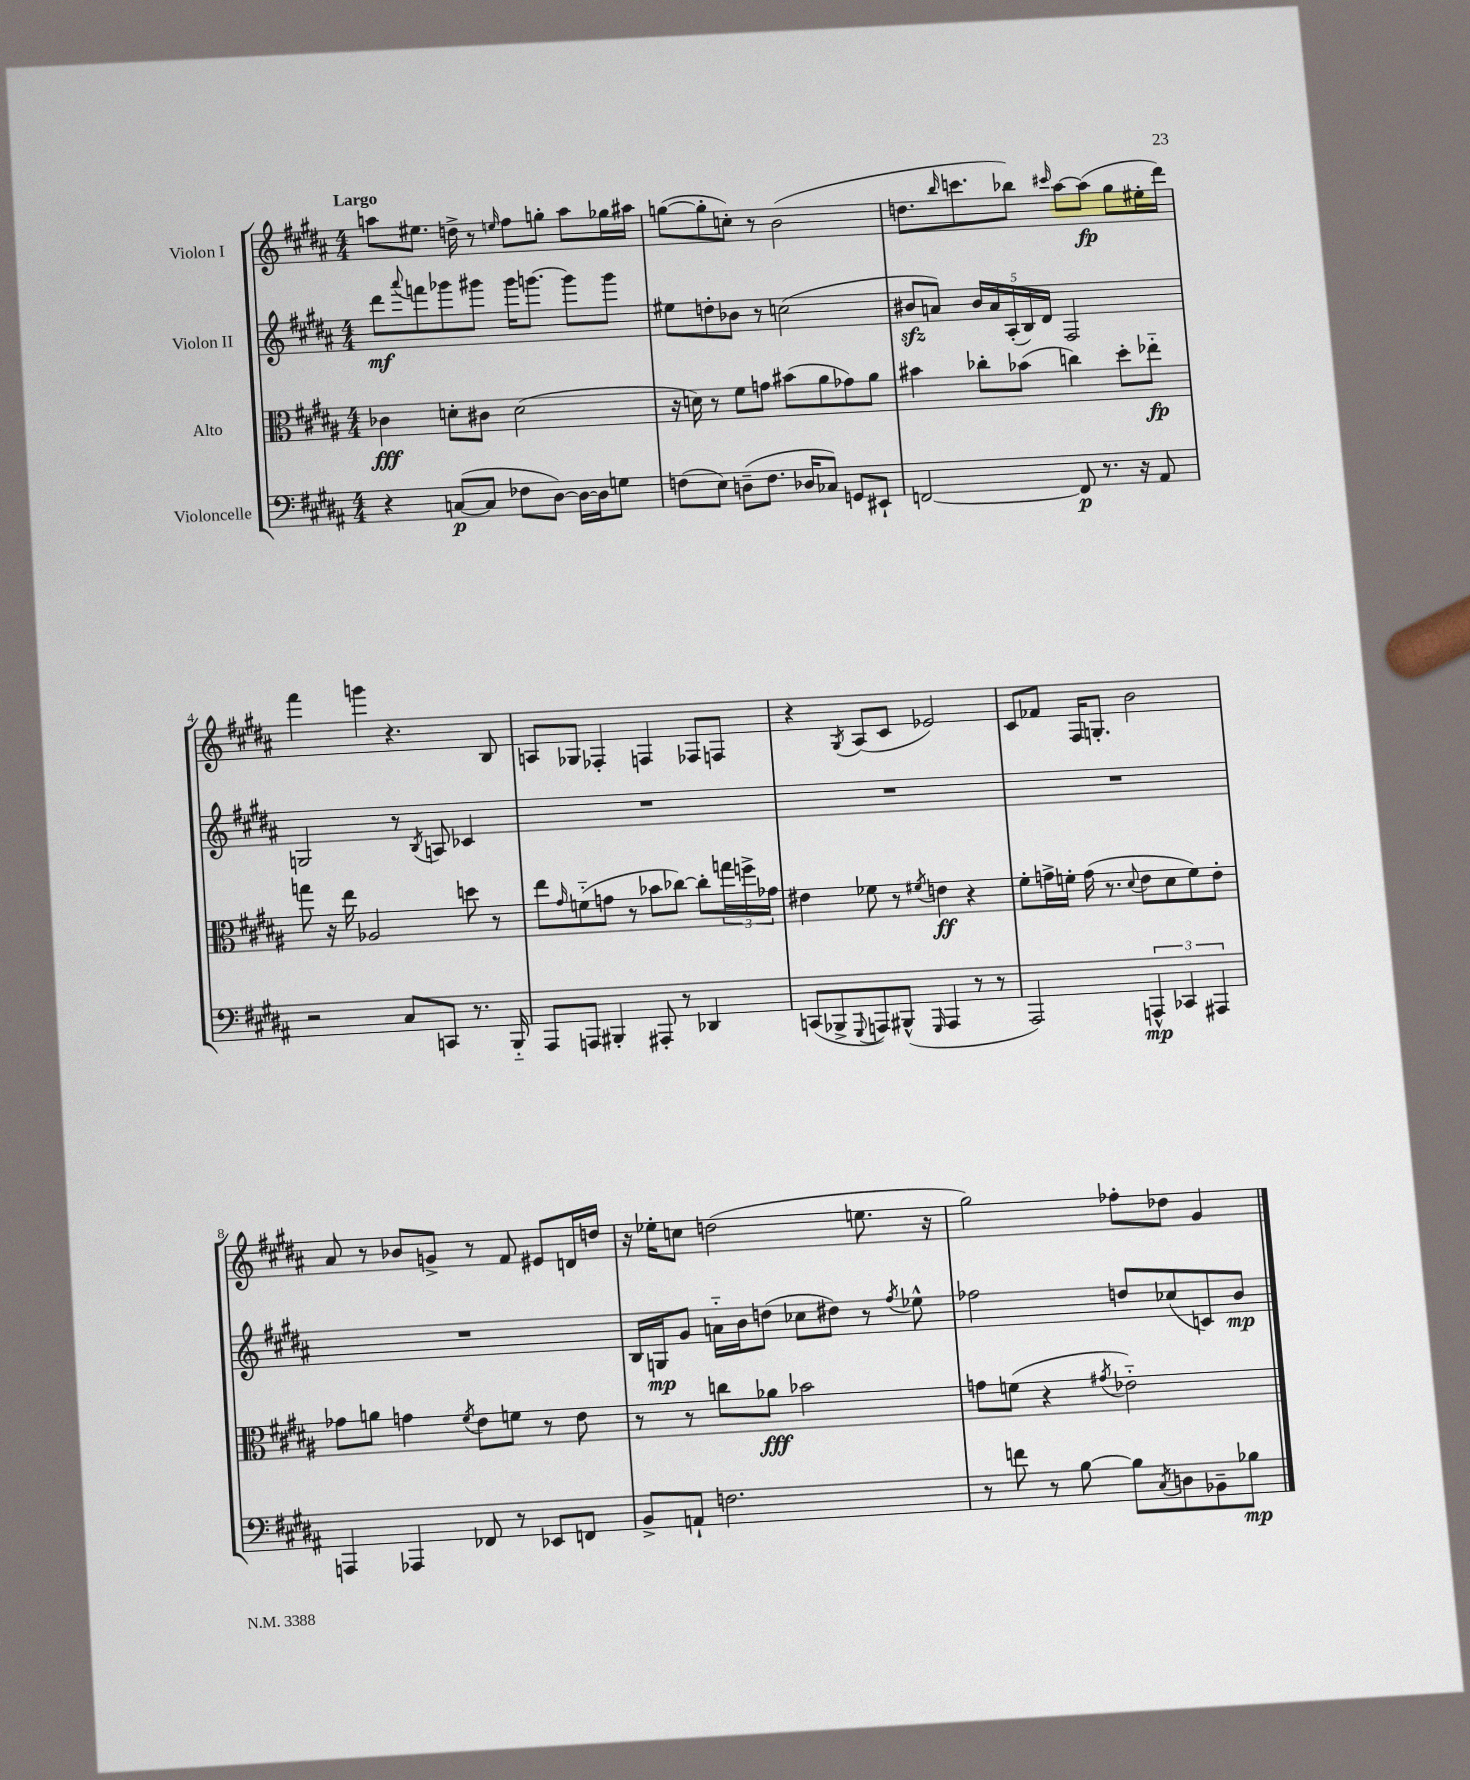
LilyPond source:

<<
\new StaffGroup <<
\new Staff = "s0" \with { instrumentName = "Violon I" } {
    \clef treble \key b \major \numericTimeSignature \time 4/4 \tempo "Largo"
    a''8 eis''8. d''16-> r8 \grace { e''16 } fis''8 g''8-. a''8 ges''16 ais''16 |
    g''8~( g''8-. c''8-.) r8 b'2( |
    d''8. \grace { b''16 } c'''8. bes''8) \grace { cis'''16 } ais''8~ ais''8\fp( gis''8 eis''16-. dis'''16) |
    fis'''4 g'''4 r4. b8 |
    a8 ges8 fes4-. f4 fes8 f8 |
    r4 \acciaccatura { gis8 } ais8( cis'8 ees'2) |
    cis'8 fes'8 fis16 g8.-. b'2 |
    ais'8 r8 bes'8 g'8-> r8 fis'8 eis'8 d'16 d''16 |
    r16 ees''16-. c''8 d''2( e''8. r16 |
    gis''2) fes''8-. des''8 gis'4 \bar "|." |
}
\new Staff = "s1" \with { instrumentName = "Violon II" } {
    \clef treble \key b \major \numericTimeSignature \time 4/4
    dis'''8\mf \appoggiatura { ais'''8 } f'''8 ges'''8 gis'''8 gis'''16 g'''8.~ g'''8 g'''8 |
    eis''8 d''8-. bes'8 r8 c''2( |
    bis'8\sfz a'8) \tuplet 5/4 { bis'16 a'16 ais16-.( b16) dis'16 } fis2 |
    g2 r8 \acciaccatura { b8 } a8 ces'4 |
    R1 |
    R1 |
    R1 |
    R1 |
    b16 g16\mp gis'8 a'16-_ b'16 d''8( ces''8 dis''8) r8 \acciaccatura { fis''8 } ees''8-^ |
    fes''2 d''8 ces''8( c'8) b'8\mp \bar "|." |
}
\new Staff = "s2" \with { instrumentName = "Alto" } {
    \clef alto \key b \major \numericTimeSignature \time 4/4
    ces'4\fff d'8-. cis'8 d'2( |
    r16 d'16) r8 fis'8 g'8 bis'8( ais'8 ges'8) ais'8 |
    bis'4 ces''8-. bes'8( c''4) dis''8-. ees''8-_\fp |
    g''8 r16 e''16 aes2 d''8 r8 |
    e''8 \grace { gis'16 } f'8-_( g'8 r8 bes'8 ces''8~) ces''8-. \tuplet 3/2 { g''16 f''16-> ges'16 } |
    eis'4 fes'8 r8 \acciaccatura { fis'8 } e'4\ff r4 |
    fis'8-. g'16-> f'16-. g'16( r8. \appoggiatura { dis'8 } e'8 dis'8 f'8) e'8-. |
    ges'8 a'8 g'4 \acciaccatura { fis'8 } e'8 f'8 r8 e'8 |
    r8 r8 c''8 aes'8\fff bes'2 |
    g'8 f'8( r4 \acciaccatura { gis'8 } ees'2-_) \bar "|." |
}
\new Staff = "s3" \with { instrumentName = "Violoncelle" } {
    \clef bass \key b \major \numericTimeSignature \time 4/4
    r4 c8~\p( c8 fes8 dis8~) dis16~ dis16 g8 |
    f8( e8) d8--( f8. des16 ces8) g,8 eis,8-! |
    f,2~ f,8\p r8. r16 ais,8 |
    r2 cis8 c,8 r8. b,,16-_ |
    ais,,8 a,,8 bis,,4-. ais,,8-. r8 des,4 |
    c,8( bes,,8-> \appoggiatura { gis,,8 } a,,8) bis,,8-^( \grace { gis,,16 } a,,4 r8 r8 |
    ais,,2) \tuplet 3/2 { a,,4-^\mp ces,4 ais,,4 } |
    a,,4 aes,,4 fes,8 r8 ees,8 f,8 |
    b,8-> a,8-! f2. |
    r8 f'8 r8 b8~ b8 \acciaccatura { cis8 } d8 bes,8-- bes8\mp \bar "|." |
}
>>
>>
